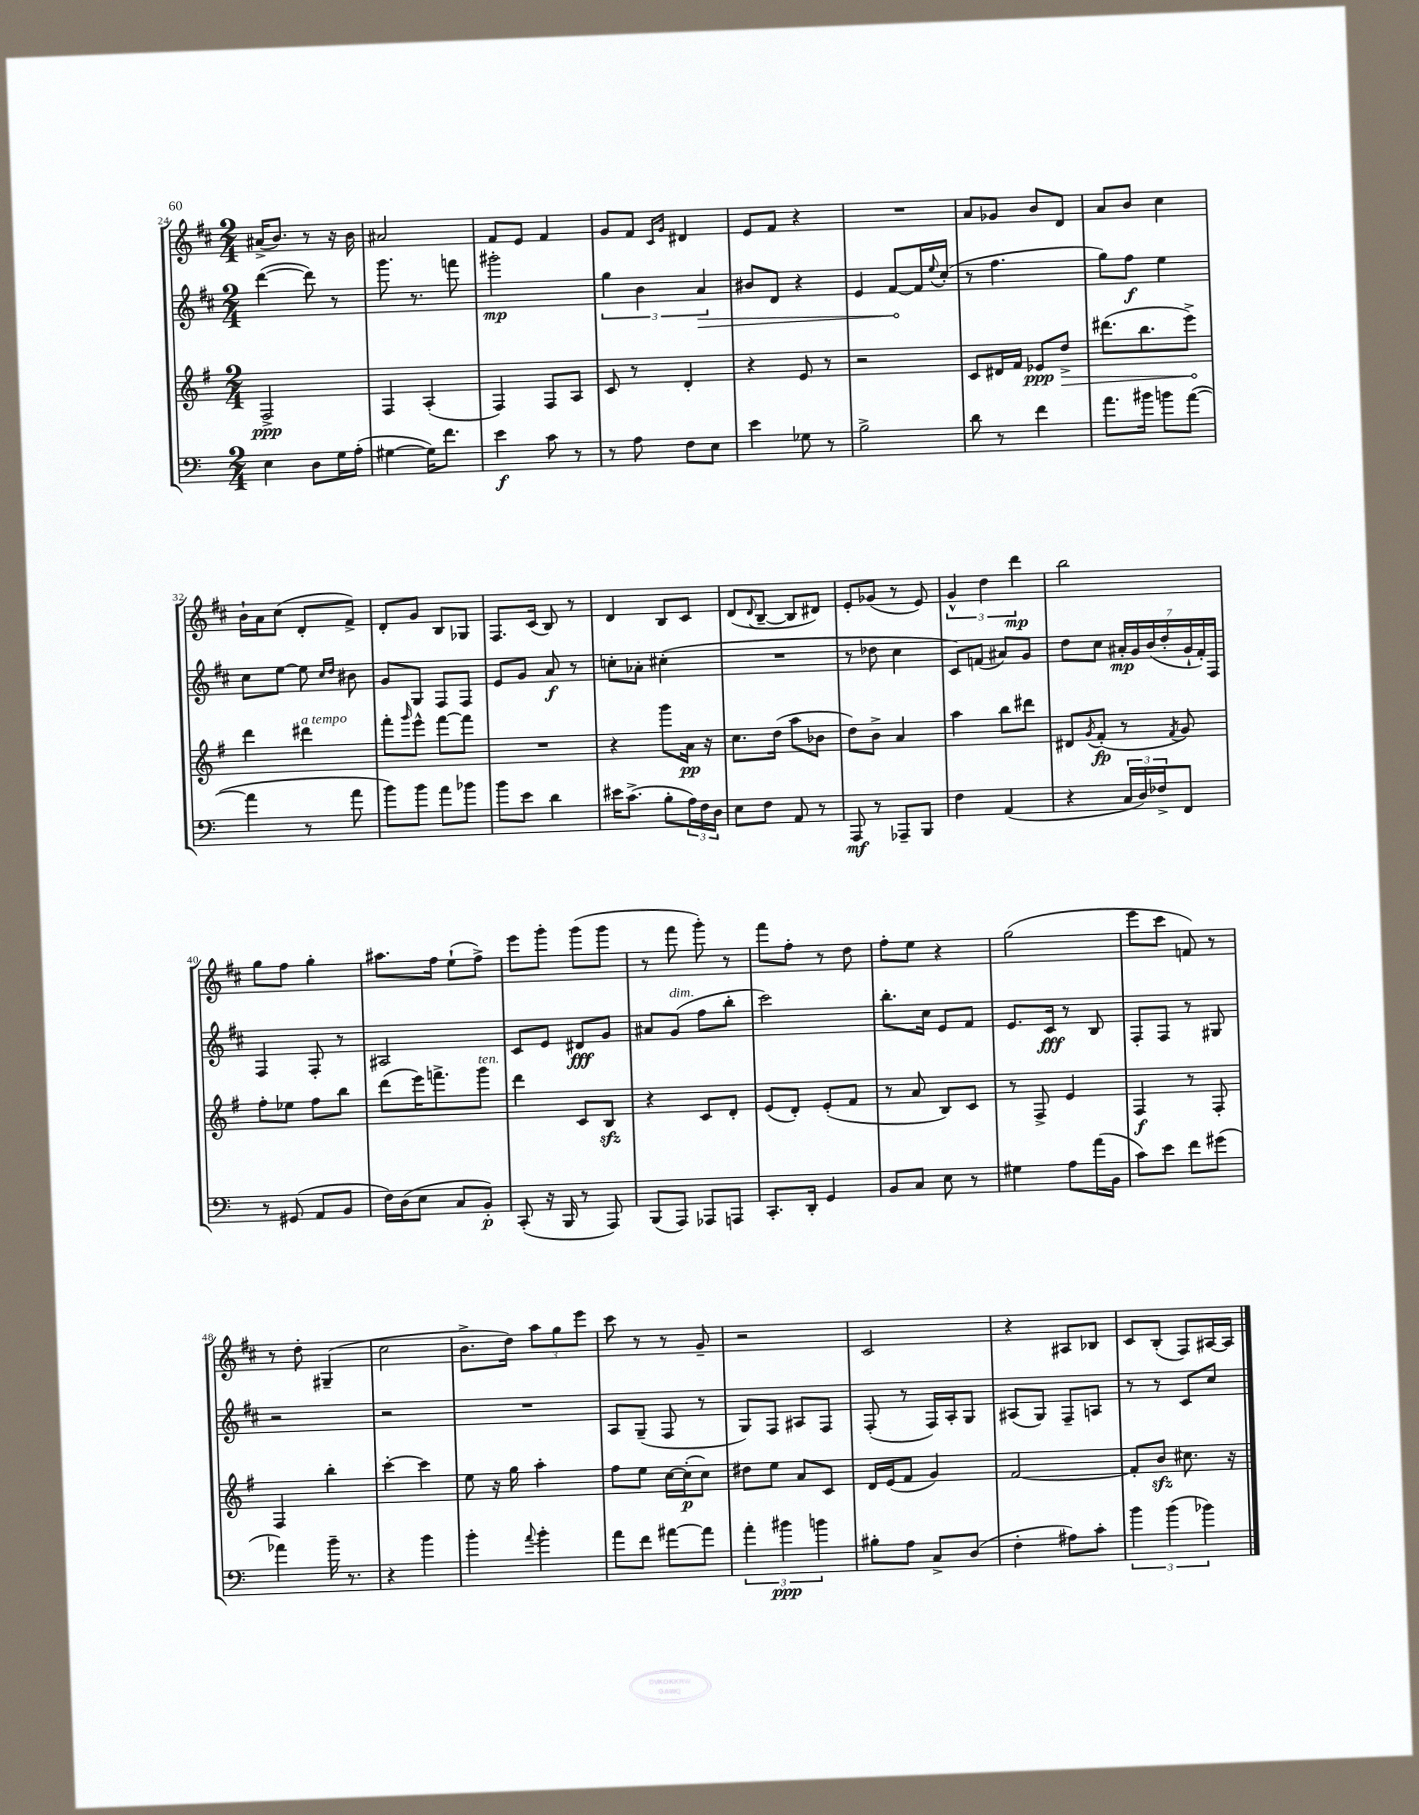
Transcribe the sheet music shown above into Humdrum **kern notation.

**kern	**dynam	**kern	**dynam	**kern	**dynam	**kern	**dynam
*part4	*part4	*part3	*part3	*part2	*part2	*part1	*part1
*staff4	*staff4	*staff3	*staff3	*staff2	*staff2	*staff1	*staff1
*clefF4	*	*clefG2	*	*clefG2	*	*clefG2	*
*k[]	*	*k[f#]	*	*k[f#c#]	*	*k[f#c#]	*
*M2/4	*	*M2/4	*	*M2/4	*	*M2/4	*
=24	=24	=24	=24	=24	=24	=24	=24
4E\	.	2F#^/	ppp	([4ddd\	.	(16a#X^/KL	.
.	.	.	.	.	.	8.b/J)	.
8D\L	.	.	.	8ddd\])	.	8r	.
16G\L	.	.	.	8r	.	16r	.
(16A'\JJ	.	.	.	.	.	16b\	.
=25	=25	=25	=25	=25	=25	=25	=25
[4G#X\	.	4F#/	.	8.ggg\	.	2a#X/	.
.	.	.	.	8.r	.	.	.
16G#\KL])	.	(4A'/	.	.	.	.	.
8.f\J	.	.	.	.	.	.	.
.	.	.	.	8fffn\	.	.	.
=26	=26	=26	=26	=26	=26	=26	=26
4e\	f	4F#/)	.	2ggg#X'\	mp	8f#/L	.
.	.	.	.	.	.	8e/J	.
8c\	.	8F#/L	.	.	.	4f#/	.
8r	.	8A/J	.	.	.	.	.
=27	=27	=27	=27	=27	=27	=27	=27
8r	.	8c/	.	6gg\	.	8g/L	.
8A\	.	8r	.	.	.	8f#/J	.
.	.	.	.	6b\	.	.	.
.	.	.	.	.	.	16qqc#/LL	.
.	.	.	.	.	.	16qqg/JJ	.
8F\L	.	4d'/	.	.	.	4d#X/	.
!	!	!	!	!	!LO:HP:b	!	!
.	.	.	.	6a/	>	.	.
8E\J	.	.	.	.	.	.	.
=28	=28	=28	=28	=28	=28	=28	=28
4e\	.	4r	.	8b#X/L	.	8e/L	.
.	.	.	.	8d/J	.	8f#/J	.
8G-X\	.	8e/	.	4r	.	4r	.
8r	.	8r	.	.	.	.	.
=29	=29	=29	=29	=29	=29	=29	=29
2B^\	.	2r	.	4e/	.	2r	.
.	.	.	.	[8f#/L	.	.	.
.	.	.	.	16f#/L]	]	.	.
.	.	.	.	8qqee/	.	.	.
.	.	.	.	(16cc#'/JJ	.	.	.
=30	=30	=30	=30	=30	=30	=30	=30
8d\	.	8c/L	.	8r	.	8a/L	.
8r	.	16d#X/L	.	4.ff#\	.	8g-X/J	.
.	.	16f#/JJ	.	.	.	.	.
4f\	.	8e-X/L	ppp	.	.	8b/L	.
!	!	!	!LO:HP:b	!	!	!	!
.	.	8dd^/J	>	.	.	8d/J	.
=31	=31	=31	=31	=31	=31	=31	=31
8.a\L	.	(8.ddd#X\L	.	8gg\L)	.	8a/L	.
.	.	.	.	8ff#\J	f	8b/J	.
16b#X\Jk	.	8.bb\	.	.	.	.	.
8bn\L	.	.	.	4ee\	.	4cc#\	.
([8a\J	.	8eee^\J)	.	.	.	.	.
.	.	.	]	.	.	.	.
!!LO:LB:g=z
=32	=32	=32	=32	=32	=32	=32	=32
4a\]	.	4ddd\	.	8cc#\L	.	16b`\LL	.
.	.	.	.	.	.	16a\J	.
.	.	.	.	[8ee\J	.	(8cc#\J	.
!	!	!LO:TX:a:i:t=a tempo	!	!	!	!	!
8r	.	4ddd#X\	.	8ee\]	.	8d'/L	.
.	.	.	.	16qqcc#/LL	.	.	.
.	.	.	.	16qqdd/JJ	.	.	.
8a\	.	.	.	8b#X\	.	8f#^/J)	.
=33	=33	=33	=33	=33	=33	=33	=33
8b\L)	.	8fff#'\L	.	8g/L	.	8d'/L	.
.	.	16qqggg/	.	.	.	.	.
8b\J	.	8eee^^\J	.	8G/J	.	8g/J	.
8a\L	.	[8fff#\L	.	8F#/L	.	8B/L	.
8b-X\J	.	8fff#\J]	.	8F#/J	.	8G-X/J	.
=34	=34	=34	=34	=34	=34	=34	=34
8b\L	.	2r	.	8e/L	.	8.F#/L	.
8e\J	.	.	.	8g/J	.	.	.
.	.	.	.	.	.	(16c#/Jk	.
4d\	.	.	.	8a/	f	8B/)	.
.	.	.	.	8r	.	8r	.
=35	=35	=35	=35	=35	=35	=35	=35
16e#X\KL	.	4r	.	8ccn'\L	.	4d/	.
(8.c^\J	.	.	.	.	.	.	.
.	.	.	.	8a-X'\J	.	.	.
8B'\L	.	8ggg\L	.	(4cc#X'\	.	8B/L	.
24A\L)	.	16a\Jk	pp	.	.	8c#/J	.
24F\	.	.	.	.	.	.	.
.	.	16r	.	.	.	.	.
24D\JJ	.	.	.	.	.	.	.
=36	=36	=36	=36	=36	=36	=36	=36
8E\L	.	8.cc\L	.	2r	.	(8d/L	.
.	.	.	.	.	.	8qqd/	.
8F\J	.	.	.	.	.	[8B~/J	.
.	.	(16dd\Jk	.	.	.	.	.
8AA/	.	8aa\L	.	.	.	8B/L]	.
8r	.	8b-X\J	.	.	.	8d#X/J)	.
=37	=37	=37	=37	=37	=37	=37	=37
8AAA/	mf	8dd\L)	.	8r	.	8e'/L	.
8r	.	8b^\J	.	8dd-X\	.	(8g-X/J	.
8AAA-X~/L	.	4a/	.	4cc#\	.	8r	.
8BBB/J	.	.	.	.	.	8e/)	.
=38	=38	=38	=38	=38	=38	=38	=38
4F\	.	4aa\	.	8c#/L)	.	6g^^/	.
.	.	.	.	(8fn/J	.	.	.
.	.	.	.	.	.	6dd\	.
(4AA/	.	8bb\L	.	8a#X/L)	.	.	.
.	.	.	.	.	.	6ddd\	mp
.	.	8ddd#X\J	.	8g/J	.	.	.
=39	=39	=39	=39	=39	=39	=39	=39
4r	.	8d#X/L	.	8dd\L	.	2bb\	.
.	.	8qg/	.	.	.	.	.
.	.	(8f#'/J	fp	8cc#\J	.	.	.
24C/LL	.	8r	.	28a#X'/LL	mp	.	.
.	.	.	.	28g/	.	.	.
24D/)	.	.	.	.	.	.	.
.	.	.	.	(28b/	.	.	.
24F-X^/J	.	.	.	.	.	.	.
.	.	.	.	28dd'/	.	.	.
.	.	8qf#/	.	.	.	.	.
8FF/J	.	8g/)	.	.	.	.	.
.	.	.	.	28g`/	.	.	.
.	.	.	.	28f#'/)	.	.	.
.	.	.	.	28F#/JJ	.	.	.
!!LO:LB:g=z
=40	=40	=40	=40	=40	=40	=40	=40
8r	.	8ff#'\L	.	4F#/	.	8gg\L	.
(8GG#X/	.	8ee-X\J	.	.	.	8ff#\J	.
8AA/L	.	8ff#\L	.	8F#'/	.	4gg'\	.
8BB/J	.	8bb\J	.	8r	.	.	.
=41	=41	=41	=41	=41	=41	=41	=41
16F\LL)	.	(8ddd\L	.	2A#X/	.	8.aa#X\L	.
(16D\J	.	.	.	.	.	.	.
8E\J	.	16eee\K)	.	.	.	.	.
.	.	8.fffn^\	.	.	.	16ff#\Jk	.
8C/L	.	.	.	.	.	(8ee`\L	.
!	!	!LO:TX:a:i:t=ten.	!	!	!	!	!
8BB'/J)	p	8ggg\J	.	.	.	8ff#^\J)	.
=42	=42	=42	=42	=42	=42	=42	=42
(8CC'/	.	4ddd\	.	8c#/L	.	8eee\L	.
16r	.	.	.	8e/J	.	8ggg'\J	.
16BBB/	.	.	.	.	.	.	.
8r	.	8c/L	.	8d#X/L	fff	(8ggg\L	.
8AAA/)	.	8Bzz/J	.	8g/J	.	8ggg\J	.
=43	=43	=43	=43	=43	=43	=43	=43
(8BBB/L	.	4r	.	8a#X/L	.	8r	.
!	!	!	!	!LO:TX:a:i:t=dim.	!	!	!
8AAA/J)	.	.	.	(8g/J	.	8fff#\	.
8AAA-X/L	.	8c/L	.	8ff#\L	.	8ggg'\)	.
8AAAn/J	.	8d'/J	.	8bb'\J	.	8r	.
=44	=44	=44	=44	=44	=44	=44	=44
8.CC'/L	.	(8e/L	.	2ccc#\)	.	8fff#\L	.
.	.	8d'/J)	.	.	.	8ff#'\J	.
16DD'/Jk	.	.	.	.	.	.	.
4GG/	.	(8e'/L	.	.	.	8r	.
.	.	8f#/J	.	.	.	8dd\	.
=45	=45	=45	=45	=45	=45	=45	=45
8BB/L	.	8r	.	8.bb'\L	.	8ff#'\L	.
8C/J	.	8a/	.	.	.	8ee\J	.
.	.	.	.	16cc#\Jk	.	.	.
8E\	.	8B/L)	.	8e/L	.	4r	.
8r	.	8c/J	.	8f#/J	.	.	.
=46	=46	=46	=46	=46	=46	=46	=46
4G#X\	.	8r	.	8.e/L	.	(2gg\	.
.	.	8F#^/	.	.	.	.	.
.	.	.	.	16c#/Jk	fff	.	.
8A\L	.	4e/	.	8r	.	.	.
(16a\L	.	.	.	8B/	.	.	.
16BB\JJ	.	.	.	.	.	.	.
=47	=47	=47	=47	=47	=47	=47	=47
8c\L)	.	4F#/	f	8F#'/L	.	8eee\L	.
8e\J	.	.	.	8F#/J	.	8ccc#\J	.
8f\L	.	8r	.	8r	.	8fn/)	.
(8g#X\J	.	8F#'/	.	8G#X/	.	8r	.
!!LO:LB:g=z
=48	=48	=48	=48	=48	=48	=48	=48
4a-X\)	.	4F#/	.	2r	.	8r	.
.	.	.	.	.	.	8dd'\	.
16b~\	.	4bb'\	.	.	.	(4G#X~/	.
8.r	.	.	.	.	.	.	.
=49	=49	=49	=49	=49	=49	=49	=49
4r	.	[4ccc'\	.	2r	.	2cc#\	.
4b\	.	4ccc\]	.	.	.	.	.
=50	=50	=50	=50	=50	=50	=50	=50
4b'\	.	8ee\	.	2r	.	8.b^\L	.
.	.	16r	.	.	.	.	.
.	.	16gg\	.	.	.	16dd\Jk)	.
8qqa/	.	.	.	.	.	.	.
4b'\	.	4aa'\	.	.	.	12aa\L	.
.	.	.	.	.	.	12gg\	.
.	.	.	.	.	.	12eee\J	.
=51	=51	=51	=51	=51	=51	=51	=51
8a\L	.	8ff#\L	.	8A/L	.	8ccc#\	.
8f\J	.	8ee\J	.	(8G~/J	.	8r	.
[8a#X\L	.	[16cc\LL	.	8F#/	.	8r	.
.	.	(16cc'\J]	p	.	.	.	.
8a#\J]	.	8cc\J)	.	8r	.	8g~/	.
=52	=52	=52	=52	=52	=52	=52	=52
6a'\	.	8dd#X\L	.	8G/L)	.	2r	.
.	.	8ee\J	.	8F#/J	.	.	.
6b#X\	ppp	.	.	.	.	.	.
.	.	8a/L	.	8A#X/L	.	.	.
6bn\	.	.	.	.	.	.	.
.	.	8c/J	.	8F#/J	.	.	.
=53	=53	=53	=53	=53	=53	=53	=53
8B#X'\L	.	16d/LL	.	(8F#'/	.	2c#/	.
.	.	(16e/J	.	.	.	.	.
8A\J	.	8f#/J	.	8r	.	.	.
8C^/L	.	4g/)	.	16F#/LL)	.	.	.
.	.	.	.	16A'/J	.	.	.
(8D/J	.	.	.	8G/J	.	.	.
=54	=54	=54	=54	=54	=54	=54	=54
4F'\	.	[2f#/	.	(8A#X/L	.	4r	.
.	.	.	.	8G/J)	.	.	.
8A#X\L)	.	.	.	8F#~/L	.	8A#X/L	.
8c'\J	.	.	.	8An/J	.	8B-X/J	.
=55	=55	=55	=55	=55	=55	=55	=55
6b\	.	8f#'/L]	.	8r	.	8c#/L	.
.	.	8bzz/J	.	8r	.	(8B'/J	.
(6b\	.	.	.	.	.	.	.
.	.	8.cc#X\	.	8c#/L	.	8F#/L)	.
6b-X\)	.	.	.	.	.	.	.
.	.	.	.	8cc#/J	.	[16A#X/L	.
.	.	16r	.	.	.	16A#/JJ]	.
==	==	==	==	==	==	==	==
*-	*-	*-	*-	*-	*-	*-	*-
